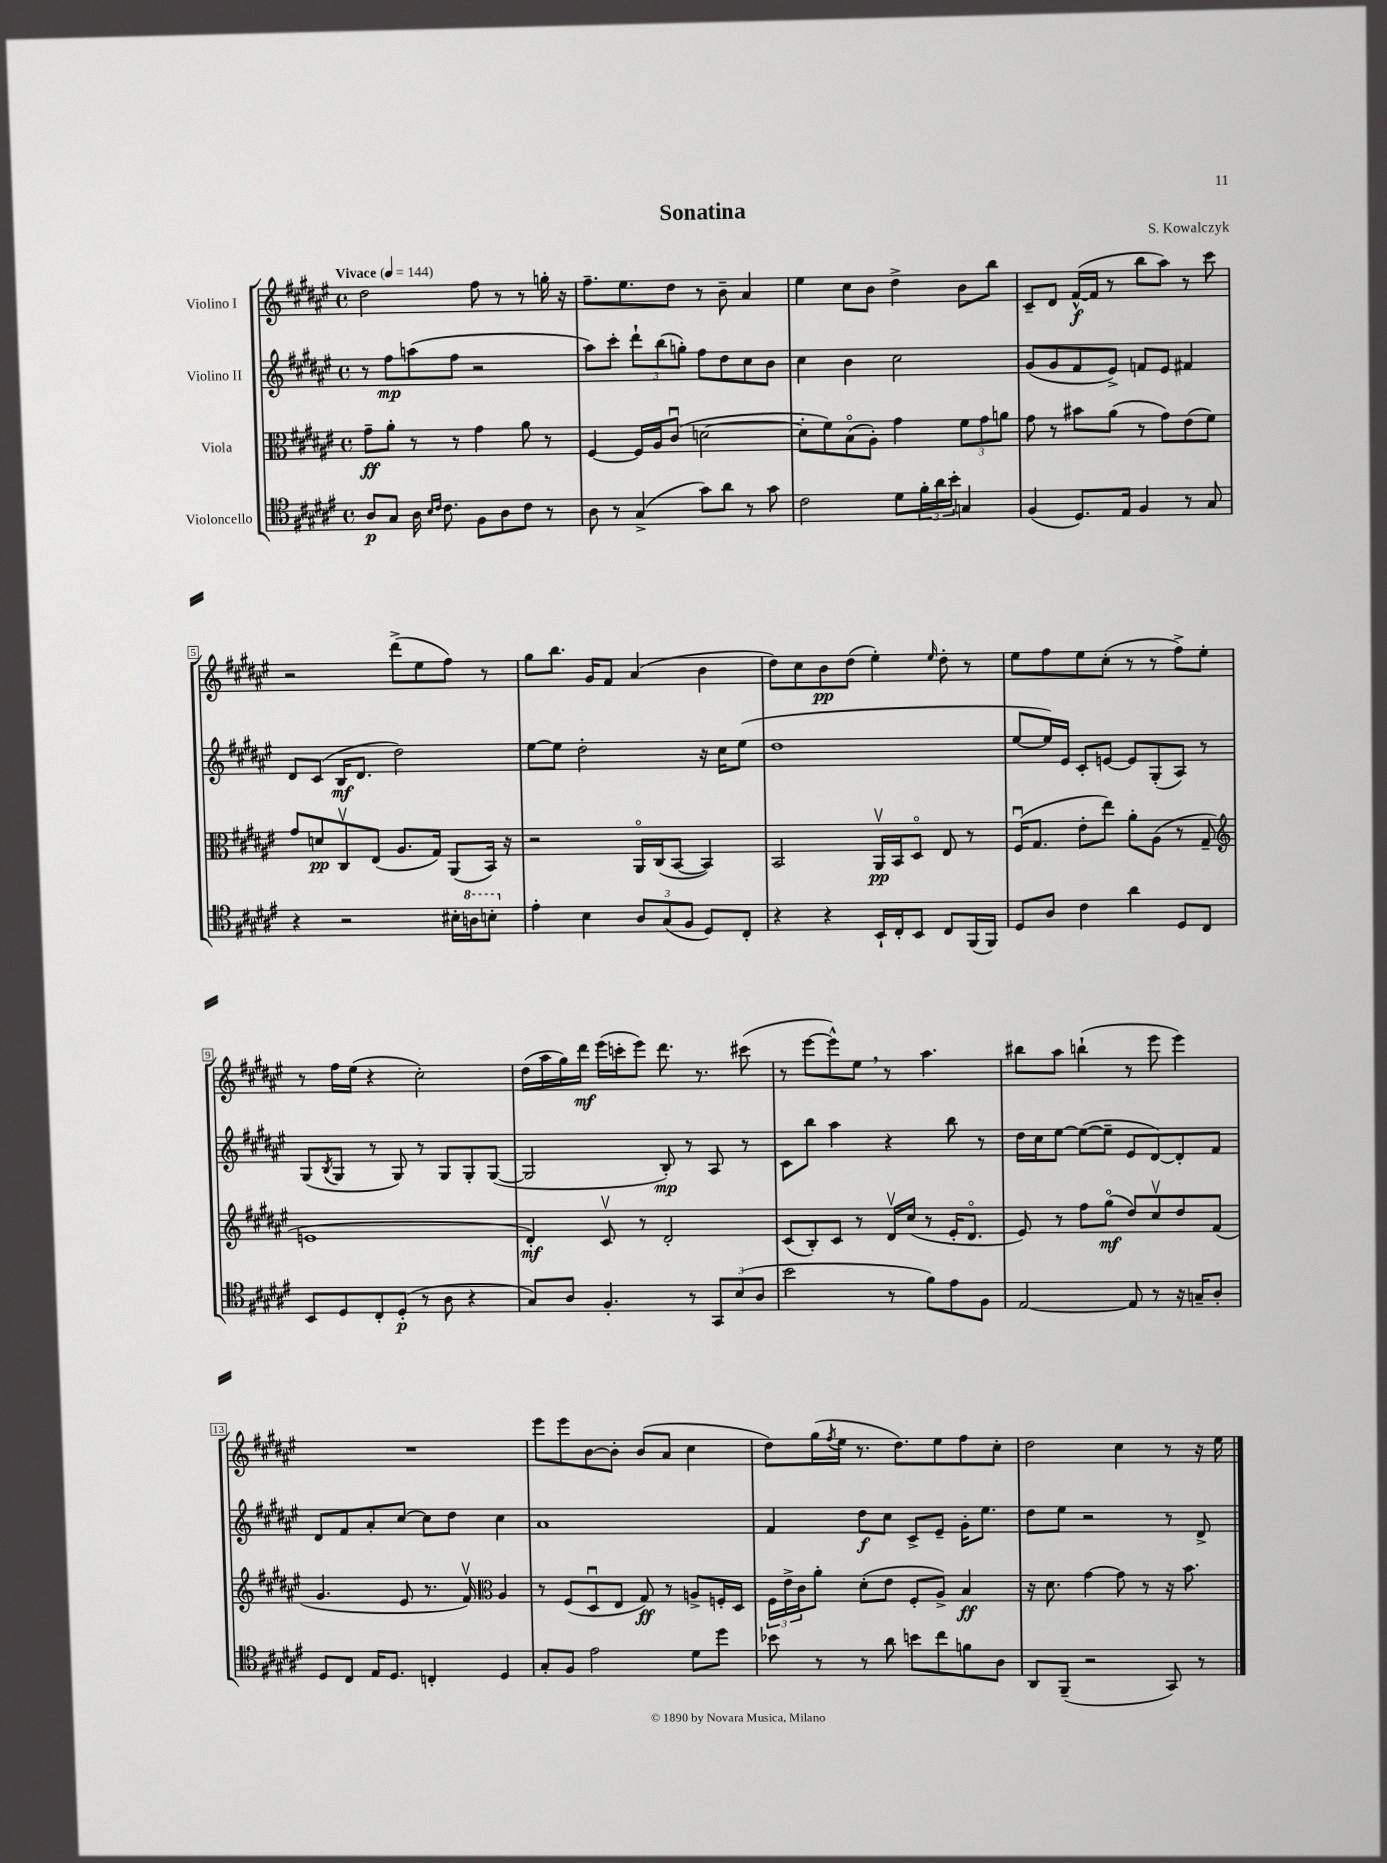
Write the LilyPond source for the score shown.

\header { title = "Sonatina" composer = "S. Kowalczyk" }
<<
\new StaffGroup <<
\new Staff = "s0" \with { instrumentName = "Violino I" } {
    \clef treble \key fis \major \defaultTimeSignature \time 4/4 \tempo "Vivace" 4 = 144
    dis''2 fis''8 r8 r8 g''16-. r16 |
    fis''8.-- eis''8. dis''8 r8 b'8-- ais'4 |
    eis''4 cis''8 b'8 dis''4-> b'8 b''8 |
    cis'8-- dis'8 fis'16~-^\f( fis'16 r8 b''8 ais''8) r8 cis'''8 |
    r2 dis'''8->( eis''8 fis''8) r8 |
    gis''8 b''8. gis'16 fis'8 ais'4( b'4 |
    dis''8) cis''8 b'8\pp dis''8( eis''4-.) \grace { eis''16 } dis''8-. r8 |
    eis''8 fis''8 eis''8 cis''8-.( r8 r8 fis''8->) eis''8-. |
    r8 fis''16 eis''16( r4 cis''2-.) |
    dis''16( ais''16 gis''16) dis'''16\mf eis'''16( c'''16-. eis'''8) dis'''8. r8. cis'''8( |
    r8 eis'''8~ eis'''8-^) eis''8 \breathe r8 ais''4. |
    bis''8 ais''8 b''4-!( r8 eis'''8 eis'''4) |
    R1 |
    eis'''8 eis'''8 b'8~ b'8-. b'8( ais'8 cis''4 |
    dis''8) gis''16( \acciaccatura { fis''8 } eis''16 r8. dis''8.) eis''8 fis''8 cis''8-. |
    dis''2 cis''4 r8 r16 eis''16 \bar "|." |
}
\new Staff = "s1" \with { instrumentName = "Violino II" } {
    \clef treble \key fis \major \defaultTimeSignature \time 4/4
    r8 fis''8\mp a''8( fis''8 r2 |
    ais''8) cis'''8-. \tuplet 3/2 { dis'''8-! b''8( g''8-.) } fis''8 dis''8 cis''8 b'8 |
    cis''4 b'4 cis''2 |
    gis'8( gis'8 fis'8 eis'8->) f'8 eis'8 fis'4 |
    dis'8 cis'8( b16\mf dis'8. dis''2) |
    eis''8~ eis''8 dis''2-. r16 cis''16 eis''8( |
    dis''1 |
    eis''8~ eis''16) eis'16 cis'8-. e'8~ e'8 gis8-.( ais8) r8 |
    gis8( \acciaccatura { b8 } gis8 r8 gis8) r8 gis8 gis8-. gis8~( |
    gis2 b8-.\mp) r8 ais8 r8 |
    cis'8 b''8 ais''4 r4 b''8 r8 |
    dis''16 cis''16 eis''8~ eis''8~( eis''8-- eis'8 dis'8~) dis'8-. fis'8 |
    dis'8 fis'8 ais'8-. cis''8~ cis''8 dis''8 cis''4 |
    ais'1 |
    fis'4 dis''8\f cis''8 cis'8-> eis'8-- gis'16-. eis''8. |
    dis''8 eis''8 r2 r8 dis'8-> \bar "|." |
}
\new Staff = "s2" \with { instrumentName = "Viola" } {
    \clef alto \key fis \major \defaultTimeSignature \time 4/4
    gis'8--\ff ais'8-. r8 r8 gis'4 ais'8 r8 |
    fis4~ fis16 ais16 cis'8\downbow( d'2~ |
    d'8-. fis'8) b8\flageolet( ais8-.) gis'4 \tuplet 3/2 { fis'8 gis'8 a'8 } |
    gis'8 r8 bis'8 ais'8( r8 gis'8) eis'8( fis'8) |
    gis'8 d'8\pp cis8\upbow eis8( ais8. gis16) ais,8( b,16) r16 |
    r2 ais,16\flageolet cis16( b,8~ b,4) |
    b,2 ais,16\upbow\pp b,16 dis8\flageolet eis8 r8 |
    fis16\downbow( gis8. eis'8-. eis''8) ais'8-. ais8( r8 gis8-- |
    \clef treble e'1 |
    dis'4-.\mf) cis'8\upbow r8 dis'2-. |
    cis'8( b8-.) cis'8 r8 dis'16\upbow cis''16( r8 eis'16-. dis'8.\flageolet |
    eis'8) r8 fis''8 gis''8\flageolet\mf( dis''8) cis''8\upbow dis''8 fis'8( |
    gis'4. eis'8 r8. fis'16\upbow) \clef alto ais4 |
    r8 fis8( dis8\downbow eis8 gis8\ff) r8 a8-> f16-. dis16 |
    \tuplet 3/2 { fis16 eis'16-> cis'16 } ais'8-. dis'8-.( eis'8 fis8-. ais8->) b4\ff |
    r16 dis'8. gis'4~ gis'8 r8 r16 b'8. \bar "|." |
}
\new Staff = "s3" \with { instrumentName = "Violoncello" } {
    \clef tenor \key fis \major \defaultTimeSignature \time 4/4
    ais8\p gis8 ais16 \grace { b16 cis'16 } cis'8. fis8 ais8 cis'8 r8 |
    ais8 r8 gis4->( gis'8) ais'8 r8 gis'8 |
    cis'2 dis'8 \tuplet 3/2 { fis'16-. ais'16 b'16-. } g4 |
    fis4( dis8.) eis16 fis4 r8 gis8 |
    r4 r2 bis16-. \ottava #1 a'16 b'!8-. \ottava #0 |
    eis'4-. b4 \tuplet 3/2 { ais8 gis8( fis8 } dis8) cis8-. |
    r4 r4 b,16-! cis16-. b,8 cis8 fis,16( fis,16) |
    dis8 ais8 cis'4 ais'4 dis8 cis8 |
    b,8 dis8 cis8-. dis8-.\p( r8 ais8 r4 |
    gis8) ais8 fis4.-. r8 \tuplet 3/2 { gis,8 b8( ais8 } |
    b'2 r8 fis'8) eis'8 fis8 |
    eis2~ eis8 r8 r16 g16-- ais8-. |
    dis8 cis8 eis16 dis8. c4-. dis4 |
    gis8-. fis8 eis'2 dis'8 dis''8 |
    bes'8 r8 r8 ais'8 b'8 cis''8 f'8 ais8 |
    ais,8 fis,8--( r2 gis,8) r8 \bar "|." |
}
>>
>>
\layout { \context { \Score \override BarNumber.stencil = #(make-stencil-boxer 0.1 0.3 ly:text-interface::print) } }
